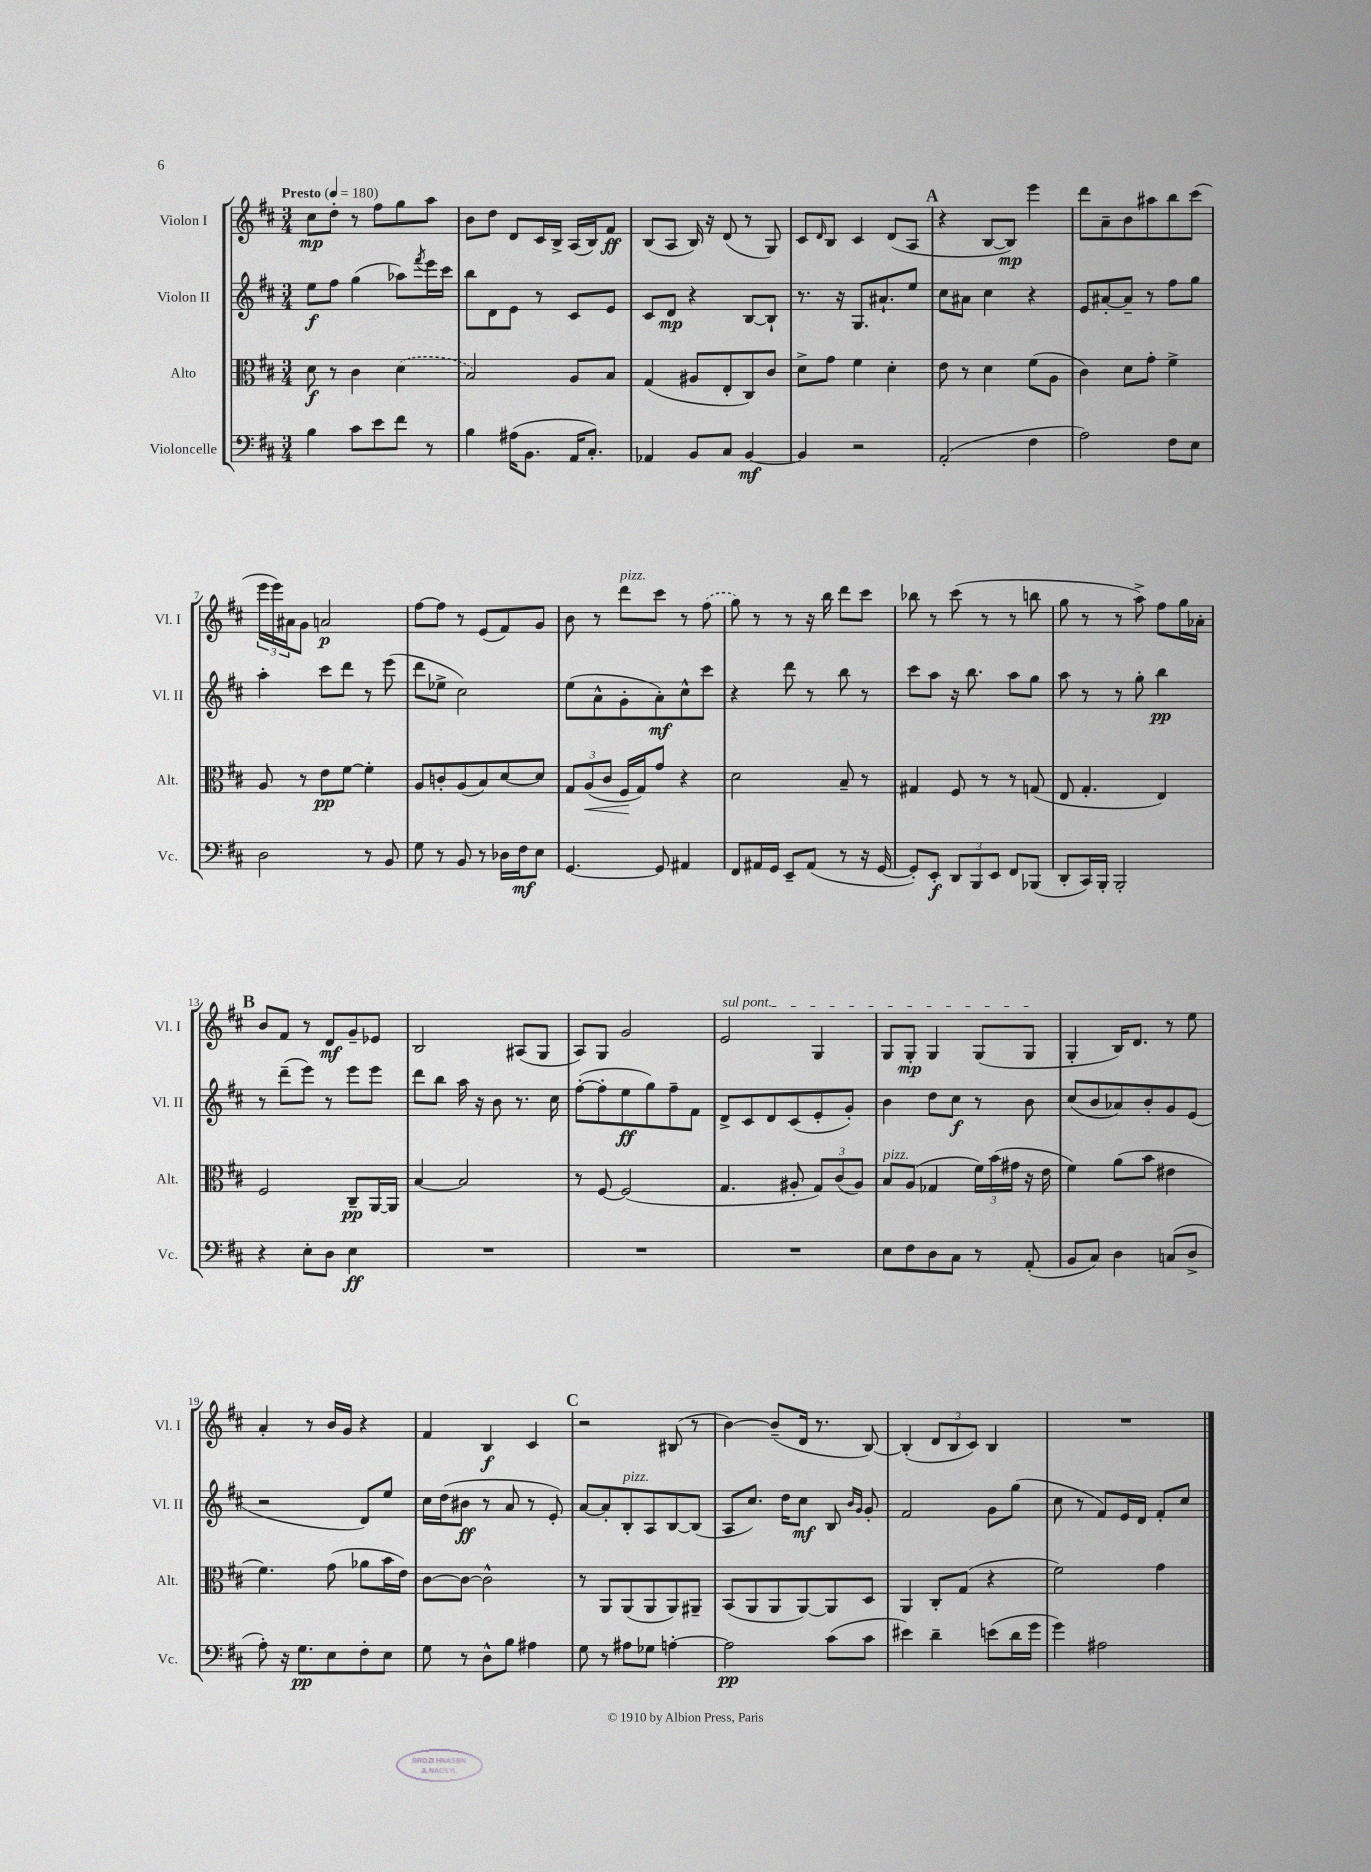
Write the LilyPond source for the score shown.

<<
\new StaffGroup <<
\new Staff = "s0" \with { instrumentName = "Violon I" shortInstrumentName = "Vl. I" } {
    \clef treble \key d \major \numericTimeSignature \time 3/4 \tempo "Presto" 4 = 180
    cis''8\mp d''8-. r8 fis''8 g''8 a''8 |
    b'8 d''8 d'8 cis'16 b16-> a16( b16) fis'8\ff |
    b8( a8 b16) r16 d'8( r8 g8) |
    cis'8 \grace { d'16 } b8 cis'4 d'8( a8 |
    \mark \markup { \bold "A" } r4 b8~ b8\mp) e'''4 |
    d'''8 a'8-- b'8 ais''8 b''8 cis'''8( |
    \tuplet 3/2 { e'''16 e'''16) ais'16 } g'8 a'2\p |
    fis''8~ fis''8 r8 e'8( fis'8) g'8 |
    b'8 r8 d'''8^\markup { \italic "pizz." } cis'''8 r8 \once \slurDashed fis''8( |
    g''8) r8 r8 r16 b''16 d'''8 cis'''8 |
    bes''8 r8 cis'''8( r8 r8 b''8 |
    g''8 r8 r8 a''8->) fis''8 g''16 aes'16-. |
    \mark \markup { \bold "B" } b'8 fis'8 r8 d'8\mf g'8-- ees'8 |
    b2 ais8( g8 |
    a8) g8 g'2 |
    \once \override TextSpanner.bound-details.left.text = \markup { \italic "sul pont." } e'2\startTextSpan g4 |
    g8 g8-.\mp g4 g8( g8\stopTextSpan |
    g4-. b16) d'8. r8 e''8 |
    a'4-. r8 b'16 g'16 r4 |
    fis'4 b4\f cis'4 |
    \mark \markup { \bold "C" } r2 bis8( r8 |
    b'4~) b'8--( d'16 r8. b8~) |
    b4-.( \tuplet 3/2 { d'8 b8 cis'8) } b4 |
    R2. \bar "|." |
}
\new Staff = "s1" \with { instrumentName = "Violon II" shortInstrumentName = "Vl. II" } {
    \clef treble \key d \major \numericTimeSignature \time 3/4
    e''8\f fis''8 g''4( aes''8) \acciaccatura { fis'''8 } e'''16 cis'''16 |
    b''8 d'8 e'8 r8 cis'8 e'8 |
    cis'8 d'8\mp r4 b8~ b8-! |
    r8. r16 g8. ais'8.-! e''8 |
    \mark \markup { \bold "A" } cis''8 ais'8 cis''4 r4 |
    e'8 ais'8~-. ais'8-- r8 fis''8 g''8 |
    a''4-. cis'''8 d'''8 r8 e'''8( |
    d'''8 ees''8-> cis''2) |
    e''8( a'8-^ g'8-. a'8-.\mf) cis''8-^ cis'''8 |
    r4 d'''8 r8 b''8 r8 |
    cis'''8 a''8 r16 b''8. a''8 g''8 |
    a''8 r8 r8 g''8-. b''4\pp |
    \mark \markup { \bold "B" } r8 d'''8--( e'''8) r8 e'''8 e'''8 |
    d'''8 b''8 a''16 r16 b'8 r8. cis''16 |
    fis''8~-.( fis''8-. e''8\ff g''8) fis''8-- fis'8 |
    d'8-> cis'8 d'8 cis'8( e'8-. g'8-.) |
    b'4 d''8 cis''8\f r8 b'8 |
    cis''8( b'8 aes'8) b'8-. g'8 e'8( |
    r2 d'8) e''8 |
    cis''16 d''16( bis'8\ff r8 a'8 r8 e'8-.) |
    \mark \markup { \bold "C" } a'8~ a'8-. b8-.^\markup { \italic "pizz." } a8 b8~ b8( |
    a8 cis''8.) d''16 cis''8\mf b8 \grace { b'16 g'16 } g'8-. |
    fis'2 g'8 g''8( |
    cis''8 r8 fis'8) e'16 d'16 fis'8-. cis''8 \bar "|." |
}
\new Staff = "s2" \with { instrumentName = "Alto" shortInstrumentName = "Alt." } {
    \clef alto \key d \major \numericTimeSignature \time 3/4
    d'8\f r8 cis'4 \once \slurDashed d'4( |
    b2) a8 b8 |
    g4( ais8 e8-. cis8) cis'8 |
    d'8-> g'8 fis'4 d'4-. |
    \mark \markup { \bold "A" } e'8 r8 d'4 fis'8( a8 |
    cis'4) d'8 g'8-. fis'4-> |
    a8 r8 e'8\pp fis'8~ fis'4-. |
    a8 c'8-. a8( b8) d'8~ d'8 |
    \tuplet 3/2 { g8 a8\<( cis'8 } fis16\! g16) g'8 r4 |
    d'2 b8-- r8 |
    gis4 fis8 r8 r8 g8( |
    e8 g4.-. e4) |
    \mark \markup { \bold "B" } fis2 cis8--\pp a,16~ a,16 |
    b4~ b2 |
    r8 fis8~ fis2( |
    g4. ais8-. \tuplet 3/2 { g8) cis'8( ais8) } |
    b8^\markup { \italic "pizz." } a8( ges4 \tuplet 3/2 { fis'16) b'16( gis'16 } r16 e'16 |
    fis'4) a'8( b'8 eis'4 |
    fis'4.) g'8( aes'8 b'16 e'16) |
    cis'8~ cis'8~ cis'2-^ |
    \mark \markup { \bold "C" } r8 a,8 a,8( a,8 a,8) ais,8-- |
    b,8( a,8 a,8 a,8~) a,8 d8 |
    a,4 cis8-. g8( r4 |
    fis'2) g'4 \bar "|." |
}
\new Staff = "s3" \with { instrumentName = "Violoncelle" shortInstrumentName = "Vc." } {
    \clef bass \key d \major \numericTimeSignature \time 3/4
    b4 cis'8 e'8 fis'8 r8 |
    b4 ais16( b,8. a,16 cis8.-.) |
    aes,4 b,8 cis8 b,4~\mf |
    b,4 r2 |
    \mark \markup { \bold "A" } a,2-.( fis4 |
    a2) fis8 e8 |
    d2 r8 b,8 |
    g8 r8 b,8 r8 des16 fis16\mf e8 |
    g,4.~ g,8 ais,4 |
    fis,8 ais,16 g,16 e,8-- ais,8( r8 r16 g,16~ |
    g,8-.) e,8-.\f \tuplet 3/2 { d,8 b,,8 e,8 } fis,8 bes,,8( |
    d,8-. cis,16) b,,16-. b,,2-. |
    \mark \markup { \bold "B" } r4 e8-. d8 e4\ff |
    R2. |
    R2. |
    R2. |
    e8 fis8 d8 cis8 r8 a,8-.( |
    b,8 cis8) d4 c8( d8-> |
    a8-.) r16 g8.\pp e8 fis8-. e8 |
    g8 r8 d8-^ b8 ais4 |
    \mark \markup { \bold "C" } g8 r8 ais8 ges8 a4~-. |
    a2\pp cis'8( cis'8 |
    eis'4) d'4-- e'8( d'16 g'16 |
    g'4) ais2 \bar "|." |
}
>>
>>
